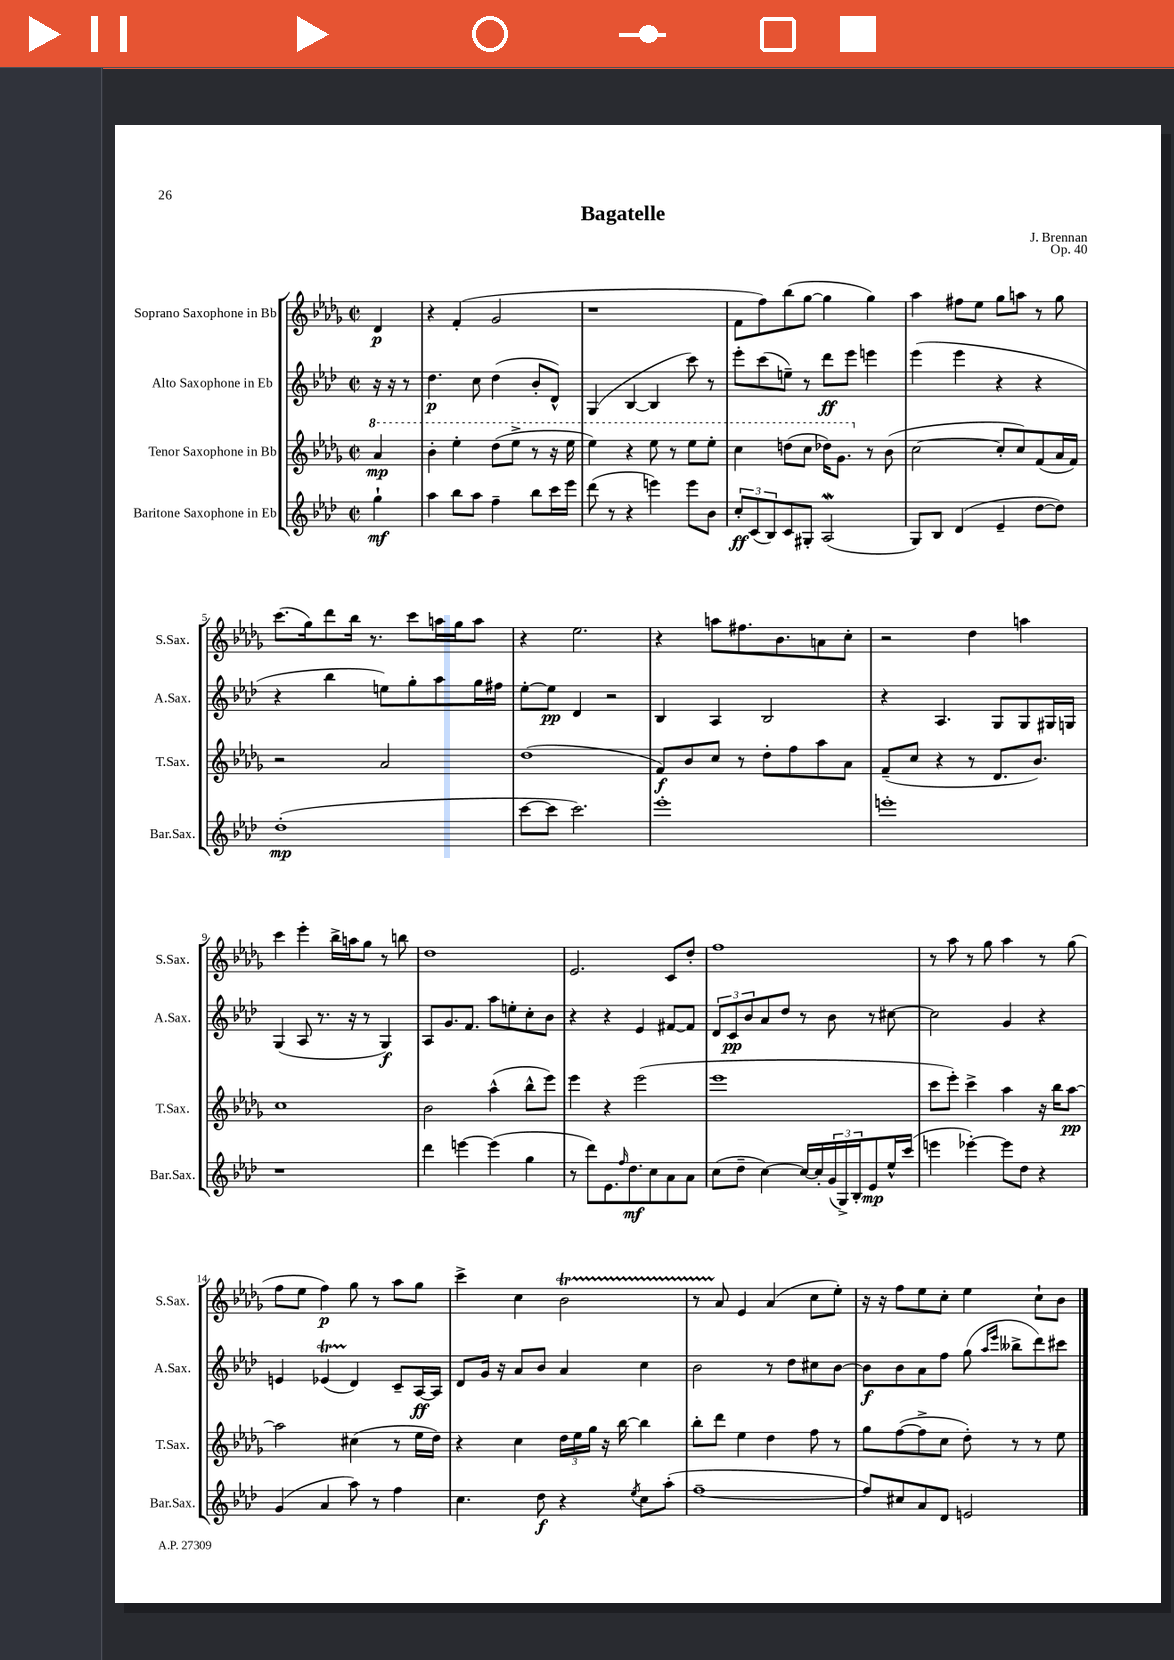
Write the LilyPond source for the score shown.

\header { title = "Bagatelle" composer = "J. Brennan" opus = "Op. 40" }
<<
\new StaffGroup <<
\new Staff = "s0" \with { instrumentName = "Soprano Saxophone in Bb" shortInstrumentName = "S.Sax." } {
    \clef treble \key des \major \defaultTimeSignature \time 2/2 \partial 4
    des'4\p |
    r4 f'4-.( ges'2 |
    r1 |
    f'8 f''8) bes''8( ges''8~ ges''4 ges''4) |
    aes''4 fis''8 ees''8 ges''8 a''8 r8 ges''8 |
    c'''8.( ges''16) des'''8 bes''16 r8. c'''8 a''16 ges''16 a''8 |
    r4 ees''2. |
    r4 a''8 fis''8. bes'8. a'8 c''8-. |
    r2 des''4 a''4 |
    c'''4 ees'''4-. bes''16-> a''16 ges''8 r8 b''8 |
    des''1 |
    ees'2. c'8 des''8-. |
    f''1 |
    r8 aes''8 r8 ges''8 aes''4 r8 ges''8( |
    f''8 ees''8 f''4\p) ges''8 r8 aes''8 ges''8 |
    c'''4-> c''4 bes'2\startTrillSpan |
    r8 aes'8\stopTrillSpan ees'4 aes'4( c''8 ees''8-.) |
    r16 r16 f''8 ees''8 c''8-. ees''4 c''8-! bes'8 \bar "|." |
}
\new Staff = "s1" \with { instrumentName = "Alto Saxophone in Eb" shortInstrumentName = "A.Sax." } {
    \clef treble \key aes \major \defaultTimeSignature \time 2/2 \partial 4
    r16 r16 r8 |
    des''4.\p c''8 des''4( bes'8-. des'8-^) |
    g4( bes4~ bes4 c'''8) r8 |
    ees'''8-. c'''8( e''8--) r8 des'''8\ff ees'''8 e'''4 |
    ees'''4( ees'''4 r4 r4 |
    r4 bes''4 e''8) g''8-. aes''8 g''16 fis''16 |
    ees''8~-. ees''8\pp des'4 r2 |
    bes4 aes4 bes2 |
    r4 aes4. g8 g8 gis16 g16 |
    g4( aes8 r8. r16 r8 g4\f) |
    aes8 g'8. f'8. aes''8 e''8-. c''8-. bes'8 |
    r4 r4 ees'4 fis'8~ fis'8 |
    \tuplet 3/2 { des'8 c'8\pp bes'8 } aes'8 des''8 r8 bes'8 r8 cis''8~ |
    cis''2 g'4 r4 |
    e'4 ees'4\startTrillSpan( des'4\stopTrillSpan) c'8-- aes16~\ff aes16 |
    des'8 g'16 r16 aes'8 bes'8 aes'4 c''4 |
    bes'2 r8 des''8 cis''8 bes'8~ |
    bes'8\f bes'8 aes'8 f''8 g''8( \grace { aes''16 ees'''16 } beses''8-> des'''8) cis'''8 \bar "|." |
}
\new Staff = "s2" \with { instrumentName = "Tenor Saxophone in Bb" shortInstrumentName = "T.Sax." } {
    \clef treble \key des \major \defaultTimeSignature \time 2/2 \partial 4
    \ottava #1 aes''4\mp |
    bes''4-. ees'''4-. des'''8( ees'''8-> r8 r16 ees'''16 |
    ees'''4) r4 ees'''8 r8 ees'''8 ees'''8-. |
    c'''4 d'''8( c'''8 des'''16) ges''8. \ottava #0 r8 bes'8( |
    c''2~ c''8-. c''8) f'8( aes'16 f'16) |
    r2 aes'2 |
    des''1( |
    f'8\f) bes'8 c''8 r8 des''8-. f''8 aes''8 aes'8 |
    f'8--( c''8 r4 r8 des'8. bes'8.) |
    c''1 |
    bes'2 aes''4-^( bes''8-^ ees'''8) |
    ees'''4 r4 ees'''2( |
    ees'''1 |
    c'''8 ees'''8-.) c'''4-> aes''4 r16 bes''16 aes''8~\pp |
    aes''2 cis''4( r8 ees''16 des''16) |
    r4 c''4 \tuplet 3/2 { des''16 ees''16 ges''16 } r16 bes''16~ bes''4 |
    bes''8-. des'''8 ees''4 des''4 f''8 r8 |
    ges''8 f''8~( f''8-> c''8 des''8-.) r8 r8 ees''8 \bar "|." |
}
\new Staff = "s3" \with { instrumentName = "Baritone Saxophone in Eb" shortInstrumentName = "Bar.Sax." } {
    \clef treble \key aes \major \defaultTimeSignature \time 2/2 \partial 4
    g''4-!\mf |
    aes''4 bes''8 aes''8 f''4-- bes''8 c'''16 ees'''16 |
    des'''8( r8 r4 e'''4) e'''8 bes'8 |
    \tuplet 3/2 { c''8-.\ff c'8( bes8) } c'8 gis8-. aes2\mordent( |
    g8) bes8 des'4( ees'4-- des''8~ des''8) |
    des''1-.\mp( |
    c'''8~ c'''8 c'''2.) |
    ees'''1-. |
    e'''1-. |
    r1 |
    des'''4 e'''4~ e'''4( g''4 |
    r8 des'''8) ees'8. \grace { f''16 } des''8.\mf c''8 aes'8 aes'8 |
    c''8( des''8-- c''4~) c''16~ c''16-. \tuplet 3/2 { g'16( g16->) bes16-. } ees'8\mp ees''16-^ c'''16( |
    e'''4 ees'''4~-.) ees'''8 des''8 r4 |
    g'4( aes'4 aes''8) r8 f''4 |
    c''4. des''8\f r4 \acciaccatura { ees''8 } c''8 aes''8-.( |
    f''1~-- |
    f''8) cis''8 aes'8 des'8 e'2 \bar "|." |
}
>>
>>
